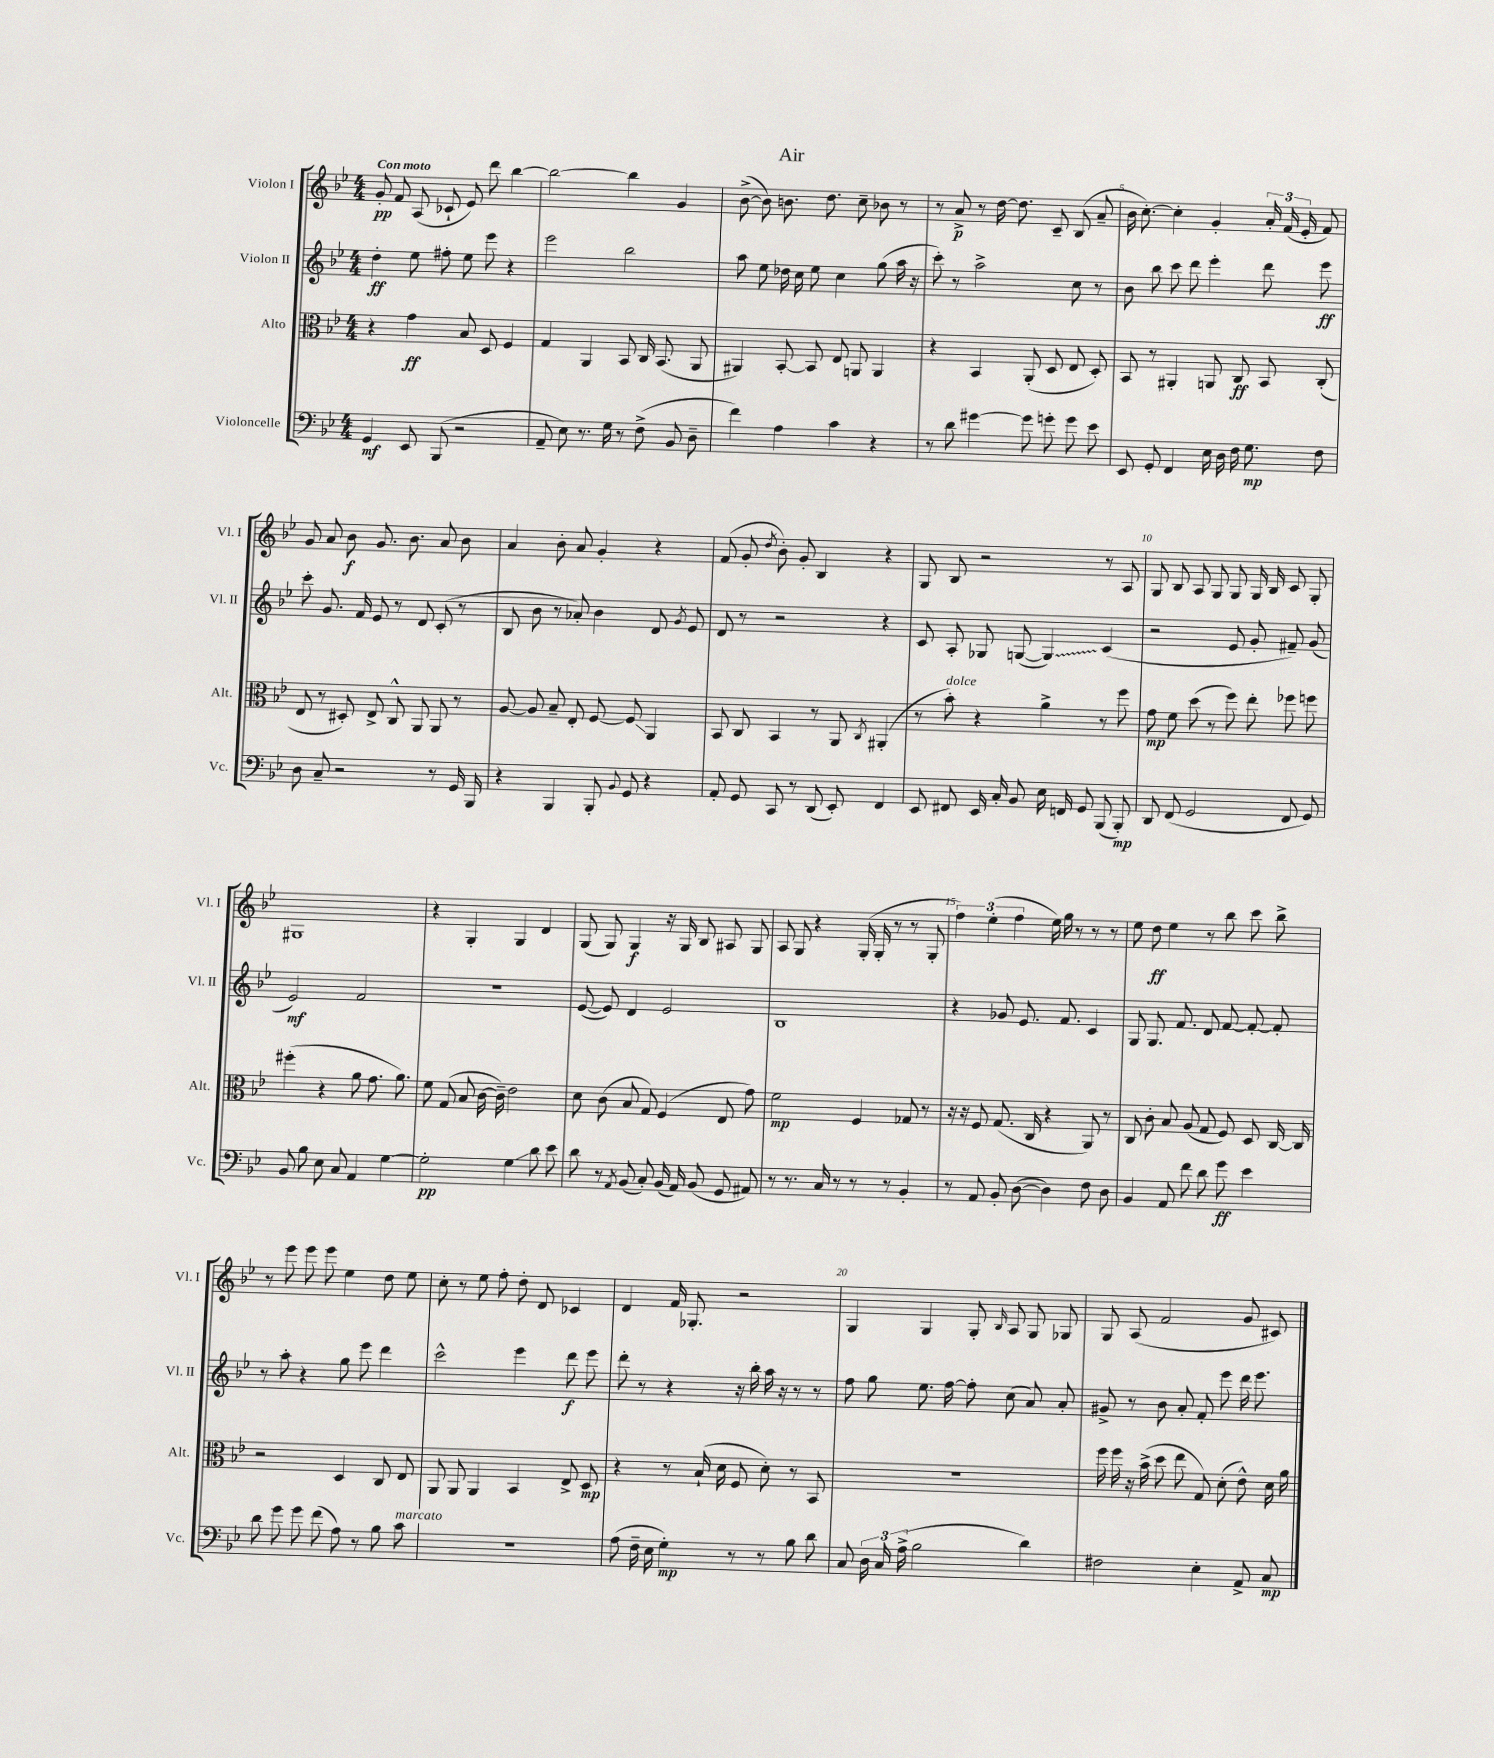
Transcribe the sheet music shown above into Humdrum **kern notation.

**kern	**kern	**kern	**kern
*staff4	*staff3	*staff2	*staff1
*clefF4	*clefC3	*clefG2	*clefG2
*k[b-e-]	*k[b-e-]	*k[b-e-]	*k[b-e-]
*M4/4	*M4/4	*M4/4	*M4/4
4GG/	4r	4dd'\	8g'/
.	.	.	8f/
8EE-/	4g\	8ee-\	(8A/
(8BBB-/	.	8ff#'\	8c-`/
2r	8B-/	8ee-\	8e-/)
.	8D/	8eee-\	8ddd\
.	4F/	4r	[4bb-\
=	=	=	=
8AA~/	4G/	2eee-\	2bb-\_
8E-\)	.	.	.
8.r	4AA/	.	.
16G\	.	.	.
8r	8BB-/	2bb-\	4bb-\]
(8F^\	16C/	.	.
.	(8.BB-/	.	.
8BB-/	.	.	4g/
8D~\	8AA/	.	.
=	=	=	=
4f\)	4AA#/)	8aa\	([8b-^\
.	.	8ee-\	8b-\])
4A\	[8BB-'/	16dd-\	8.b\
.	.	16cc\	.
.	8BB-/]	8ee-\	.
.	.	.	8.dd\
4c\	8E-/	4cc\	.
.	8AA/	.	8cc~\
4r	4AA/	(8gg\	8b-\
.	.	16aa\	8r
.	.	16r	.
=	=	=	=
8r	4r	8ccc'\)	8r
8d\	.	8r	8a^/
[4g#\	4BB-/	2aa^\	8r
.	.	.	[16dd\
.	.	.	8.dd\]
8g#\]	(8AA'/	.	.
8g'\	8D/	.	8c~/
8g\	8E-/	8cc\	(8B-/
8e-\	8D'/)	8r	8a~/
=	=	=	=
8EE-/	8BB-/	8b-\	16b-\
.	.	.	[8.cc'\)
8GG'/	8r	8bb-\	.
4FF/	4AA#'/	8ccc\	4cc'\]
.	.	8ddd\	.
16E-\	8AA/	4eee-'\	4g'/
16D\	.	.	.
16F\	8C/	.	.
8.G\	.	.	.
.	8BB-/	8ddd\	24a'/
.	.	.	(24f/
.	.	.	24e-'/
8F\	(8C'/	8eee-\	8f/)
=	=	=	=
8D\	8E-/	8ccc'\	8g/
8C~/	8r	8.g/	8a/
2r	8D#'/)	.	8b-\
.	.	16f/	.
.	8E-^/	8e-/	8.g/
.	8C^^/	8r	.
.	.	.	8.b-\
.	8AA/	8d/	.
8r	8AA/	(8c'/	8a/
16GG/	8r	8r	8b-\
16BBB-/	.	.	.
=	=	=	=
4r	[8A/	8B-/	4a/
.	8A/]	8b-\	.
4BBB-/	8B-~/	8r	8b-'\
.	8E-'/	8a-'/)	8a/
8BBB-'/	[8F/	4b-\	4g'/
8qqBB-/	.	.	.
8GG/	8F/]	.	.
4r	4AA/	8d/	4r
.	.	8qg/	.
.	.	8e-/	.
=	=	=	=
8AA'/	8BB-/	8d/	(8f/
8GG/	8C/	8r	8g'/
.	.	.	8qdd/
8CC/	4BB-/	2r	8b-'\)
8r	.	.	8g'/
(8DD/	8r	.	4B-/
8EE-'/)	8AA/	.	.
.	8qC/	.	.
4FF/	(4AA#'/	4r	4r
=	=	=	=
8EE-/	8r	8c/	8G/
8FF#/	8b-'\)	8A'/	8B-/
16EE-/	4r	8G-/	2r
16C'/	.	.	.
8BB-/	.	([8G/	.
16E-\	4a^\	4G/])	.
16FF/	.	.	.
8GG/	.	.	.
(8BBB-/	8r	(4c/	8r
8BBB-'/)	8ff\	.	8A/
=	=	=	=
8DD/	8g\	2r	8G/
(8FF/	8f\	.	8B-/
2GG/	(8dd\	.	8A/
.	8r	.	8G/
.	8ff\)	8e-/	8G/
.	8ee-'\	8g'/	16G/
.	.	.	16B-/
8FF/	8ff-\	8f#~/)	8c/
8GG/)	8ff\	(8g/	8G'/
=	=	=	=
8BB-/	(4ff#'\	2e-/)	1G#
8B-\	.	.	.
8E-\	4r	.	.
8C/	.	.	.
4AA/	8a\	2f/	.
.	8.g\	.	.
[4G\	.	.	.
.	8.a\)	.	.
=	=	=	=
2G'\]	8f\	1r	4r
.	(8G/	.	.
.	8B-/	.	4G'/
.	[16c\	.	.
.	16c~\])	.	.
4G\	2e-\	.	4G/
8d\	.	.	4d/
8e-\	.	.	.
=	=	=	=
8d\	8d\	([8e-/	(8G/
8r	(8c\	8e-/])	8G/)
8qAA/	.	.	.
(8BB-/	8B-/	4d/	4G/
8C'/)	8G/)	.	.
(16BB-/	(4F/	2e-/	16r
16AA/)	.	.	16G/
(8BB-/	.	.	8B-/
8GG/	8E-/	.	8A#/
8AA#/)	8g\)	.	8G/
=	=	=	=
8r	2f\	1B-	8A/
8.r	.	.	8G/
.	.	.	4r
16C/	.	.	.
8r	.	.	.
8r	4F/	.	(16G'/
.	.	.	16G'/
8r	.	.	8r
4BB-'/	8G-/	.	8r
.	8r	.	8G'/
=	=	=	=
8r	16r	4r	6ff\)
.	16r	.	.
8AA/	8F/	.	.
.	.	.	(6ee-'\
8BB-'/	(8.G/	8g-/	.
.	.	.	6ff\
([8D\	.	8.e-/	.
.	16C/	.	.
4D\])	4r	.	16ee-\)
.	.	8.f/	16gg\
.	.	.	8r
8F\	8AA/)	4c/	8r
8D\	8r	.	8r
=	=	=	=
4BB-/	8C/	8G/	8ee-\
.	8c'\	8.G/	8dd\
8AA/	8B-/	.	4ee-\
.	.	8.f/	.
8f\	(8A/	.	.
8d\	8G/	8d/	8r
8g\	8F/)	[8f/	8bb-\
4e-\	8D/	8f'/_	8ccc\
.	[16C/	8f'/]	8bb-^\
.	16C/]	.	.
=	=	=	=
8d\	2r	8r	8r
8g\	.	8aa'\	8eee-\
8g\	.	4r	8eee-\
(8f\	.	.	8eee-\
8A\)	4D/	8gg\	4ee-\
8r	.	8eee-\	.
8B-\	8C/	4ddd\	8dd\
8c\	8E-/	.	8ee-\
=	=	=	=
1r	8AA/	2ccc^^\	8cc'\
.	8AA/	.	8r
.	4AA/	.	8ee-\
.	.	.	8ff'\
.	4BB-/	4eee-\	8dd'\
.	.	.	8d/
.	8E-^/	8ddd\	4c-/
.	8D/	8eee-\	.
=	=	=	=
(8A\	4r	8ddd'\	4d/
16F~\	.	8r	.
16E-\	.	.	.
4G'\)	8r	4r	16f/
.	.	.	8.G-'/
.	(16B-`/	.	.
.	16d\	.	.
8r	8F/	16r	2r
.	.	16bb-'\	.
8r	8d'\)	16aa\	.
.	.	16r	.
8B-\	8r	8r	.
8d\	8BB-/	8r	.
=	=	=	=
8C/	1r	8ff\	4G/
24D\	.	8gg\	.
24C/	.	.	.
(24A^\	.	.	.
2B-\	.	8.ee-\	4G/
.	.	[16ff\	.
.	.	8ff'\]	8G'/
.	.	.	16qqB-/
.	.	(8cc\	8A/
4d\)	.	8a/)	8G/
.	.	8a'/	8G-/
=	=	=	=
2F#\	16ff\	8g#^/	8G/
.	16ff\	.	.
.	16r	8r	(8A/
.	(16b-^\	.	.
.	8dd\	8b-\	2f/
.	8ee-\	8a'/	.
4E-'\	8G/)	8f'/	.
.	(8d'\	8eee-\	.
8AA^/	8e-^^\)	16ddd\	8g/
.	.	8.eee-\	.
8C/	16d\	.	8c#/)
.	16a\	.	.
==	==	==	==
*-	*-	*-	*-
